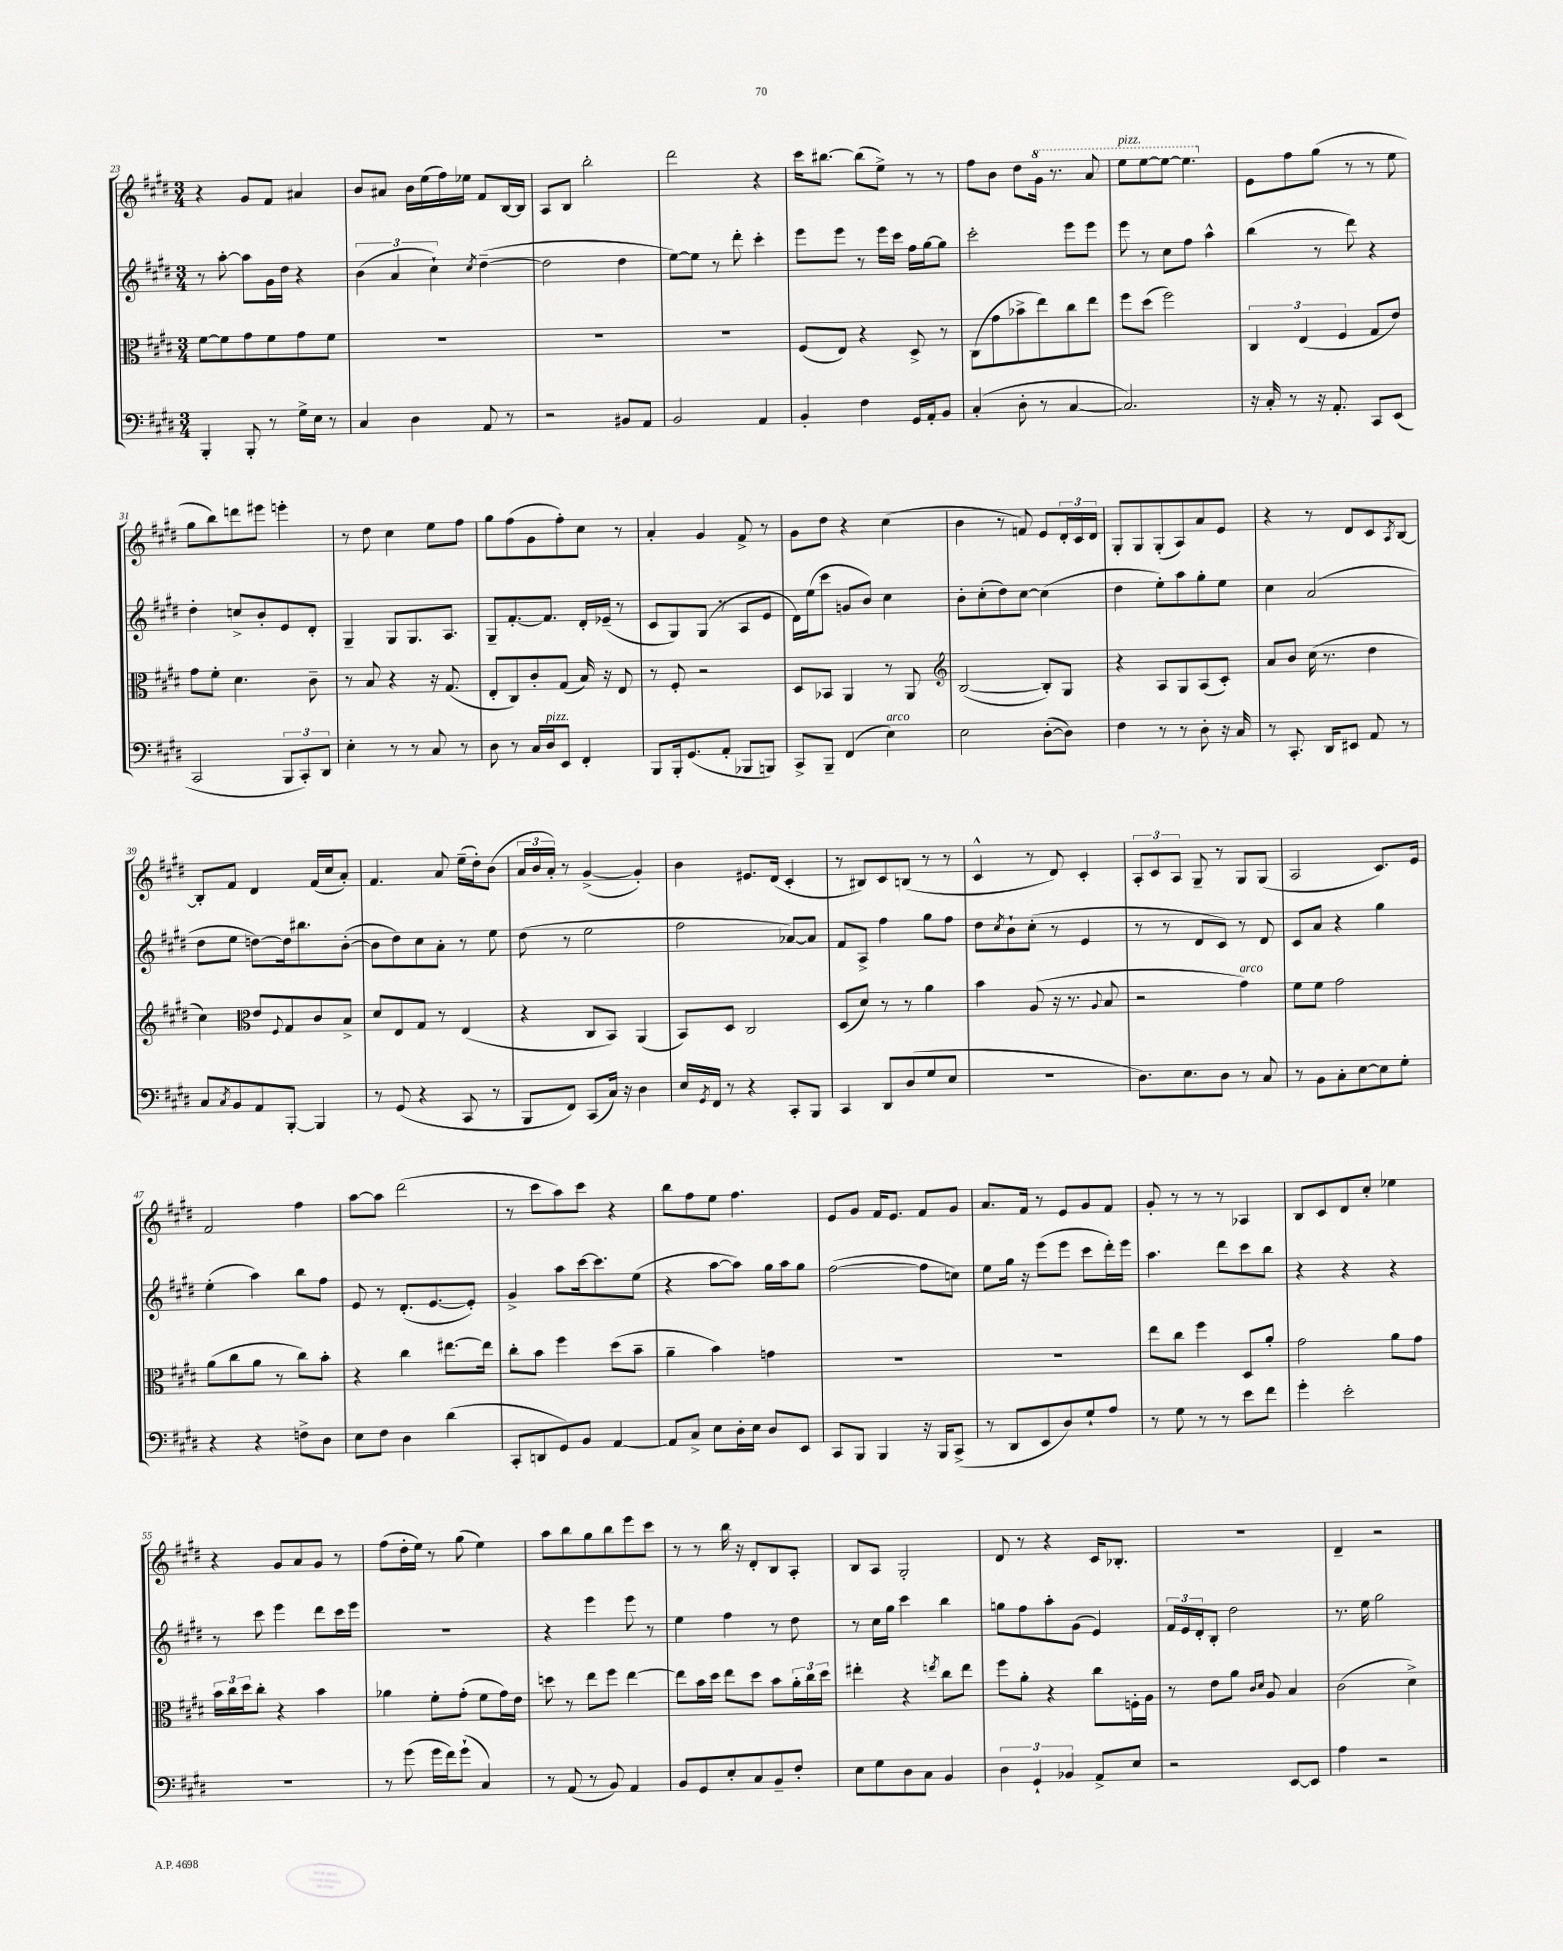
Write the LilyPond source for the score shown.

<<
\new StaffGroup <<
\new Staff = "s0" {
    \clef treble \key e \major \numericTimeSignature \time 3/4
    r4 gis'8 fis'8 ais'4 |
    b'8 ais'8 b'16 e''16( fis''16) ees''16 fis'8 b16~ b16 |
    a8 b8 b''2-. |
    dis'''2 r4 |
    cis'''16 bis''8.~ bis''8( e''8->) r8 r8 |
    fis''8 b'8 dis''8 \ottava #1 gis''16 r8. a''8 |
    e'''8^\markup { \italic "pizz." } e'''8~ e'''8~ e'''4. \ottava #0 |
    e'8 fis''8 gis''8( r8 r8 e''8 |
    gis''8 b''8) d'''8 eis'''8 e'''4-. |
    r8 dis''8 cis''4 e''8 fis''8 |
    gis''8 fis''8( gis'8 fis''8-.) cis''8 r8 |
    a'4-. gis'4 fis'8-> r8 |
    gis'8 dis''8 r4 cis''4( |
    b'4 r8 f'8) e'8 \tuplet 3/2 { dis'16-. cis'16 dis'16 } |
    gis8-. gis8 gis8-.( a8) a'8 e'8 |
    r4 r8 dis'8 cis'8 \acciaccatura { a8 } b8~ |
    b8-. fis'8 dis'4 fis'16( cis''16 a'8-.) |
    fis'4. a'8 e''16--( dis''16-.) b'8( |
    \tuplet 3/2 { a'16 b'16 a'16-.) } r8 gis'4~->( gis'4-.) |
    b'4 eis'8. dis'16( cis'4-. |
    r8 bis8) cis'8 b8( r8 r8 |
    cis'4-^ r8 dis'8) cis'4-. |
    \tuplet 3/2 { a8-. cis'8 a8 } gis8-- r8 gis8 gis8( |
    a2 cis'8.) e'16 |
    fis'2 fis''4 |
    a''8~ a''8 dis'''2( |
    r8 cis'''8 a''8) cis'''8 r4 |
    b''8 fis''8 e''8 fis''4. |
    e'8 gis'8 fis'16 e'8. fis'8 gis'8 |
    a'8. fis'16 r8 e'8 gis'8 fis'8 |
    gis'8-. r8 r8 r8 aes4 |
    b8 cis'8 dis'8 cis''8-. ees''4 |
    r4 gis'8 a'8 gis'8 r8 |
    fis''8( dis''16-. e''16) r8 gis''8( e''4) |
    a''8 b''8 gis''8 b''8 e'''8 cis'''8 |
    r8 r8 b''16 r16 dis'8-. b8 a8-. |
    b8 a8 gis2-. |
    dis'8 r8 r4 cis'16 bes8.-. |
    R2. |
    dis'4-- r2 \bar "|." |
}
\new Staff = "s1" {
    \clef treble \key e \major \numericTimeSignature \time 3/4
    r8 a''8~-. a''8 gis'16 dis''16 r4 |
    \tuplet 3/2 { b'4( a'4 cis''4-!) } \acciaccatura { cis''8 } dis''4~--( |
    dis''2 dis''4 |
    e''8~) e''8 r8 dis'''8-. cis'''4-. |
    e'''8 e'''8 r8 e'''16 cis'''16 fis''16 gis''16~ gis''8 |
    cis'''2-. e'''8 e'''8 |
    e'''8 r8 cis''8 fis''8 a''4-^ |
    b''4( r8 dis'''8) r4 |
    dis''4-. c''8-> b'8-. e'8 dis'8-. |
    gis4-- gis8 gis8. a8. |
    gis8-- fis'8.~-. fis'8. dis'16-. ees'16--( r8 |
    cis'8 gis8) gis8( r8 a8 e'8 |
    dis'16) e''16( cis'''8 g'8 b'8) cis''4 |
    b'8-. cis''8-.( dis''8) cis''8~ cis''4( |
    dis''4 e''8-.) a''8 gis''8-. e''8 |
    cis''4 a'2( |
    dis''8 e''8 d''8~) d''16 bis''8. b'8~-.( |
    b'8 dis''8) cis''8 a'8-. r8 e''8 |
    dis''8( r8 e''2 |
    fis''2 aes'8~) aes'8 |
    fis'8 a8-> fis''4 gis''8 fis''8 |
    dis''8 \acciaccatura { cis''8 } b'8-! cis''8-.( r8 e'4 |
    r8 r8 dis'8 cis'8) r8 dis'8 |
    cis'8 a'8 r4 gis''4 |
    e''4-.( a''4) b''8 fis''8 |
    e'8 r8 dis'8.-.( e'8.~ e'8-.) |
    gis'4-> a''8 cis'''16~ cis'''8. e''8( |
    r4 a''8~ a''8) gis''16 a''16 gis''8 |
    fis''2~( fis''8 c''8) |
    e''8 gis''16 r16 e'''8( e'''8 cis'''8 dis'''16-.) e'''16 |
    a''4. dis'''8 cis'''8 b''8 |
    r4 r4 r4 |
    r8 cis'''8 e'''4 dis'''8 cis'''16 e'''16 |
    R2. |
    r4 e'''4 e'''8 r8 |
    e''4 fis''4 r8 dis''8 |
    r8 cis''16 gis''16 cis'''4 b''4 |
    g''8 fis''8 a''8-. gis'8( e'4) |
    \tuplet 3/2 { fis'16 e'16 dis'16-. } b8-. dis''2 |
    r8. e''16 gis''2 \bar "|." |
}
\new Staff = "s2" {
    \clef alto \key e \major \numericTimeSignature \time 3/4
    fis'8~ fis'8 gis'8 fis'8 gis'8 fis'8 |
    R2. |
    R2. |
    R2. |
    fis8( e8) r4 dis8-> r8 |
    cis8( gis'8 bes'8-> e''8) cis''8 e''8 |
    fis''8 dis''8( fis''2) |
    \tuplet 3/2 { cis4 e4( fis4 } gis8 e'8) |
    gis'8 fis'8-. dis'4. cis'8-- |
    r8 b8 r4 r16 gis8.( |
    e8-. cis8) cis'8-. gis8( b16) r16 e8 |
    r8 fis8-. r2 |
    dis8 bes,8 a,4 r8 a,8 |
    \clef treble b2~( b8-.) gis8 |
    r4 a8 gis8 a8( cis'8-.) |
    a'8 b'8 cis''16( r8. dis''4 |
    cis''4) \clef alto e'8 \appoggiatura { fis8 } gis8 cis'8 b8-> |
    dis'8 e8 gis8 r8 e4( |
    r4 cis8 b,8) a,4( |
    b,8) dis8 cis2 |
    dis8( dis'8) r8 r8 a'4 |
    b'4 a8( r16 r8. \appoggiatura { a8 } b8 |
    r2 gis'4^\markup { \italic "arco" }) |
    fis'8 fis'8 gis'2 |
    a'8( cis''8 a'8 r8 cis''8) b'8-. |
    r4 cis''4 eis''8.~ eis''16 |
    cis''8-. b'8 fis''4 dis''8( b'8-- |
    a'4-- b'4) g'4 |
    R2. |
    R2. |
    e''8 cis''8 fis''4 dis8 a'8-. |
    gis'2 a'8 gis'8 |
    \tuplet 3/2 { b'16 cis''16 dis''16 } cis''8-. r4 b'4 |
    aes'4 fis'8-. gis'8-.( fis'8 gis'16) e'16 |
    d''8 r8 e''8 fis''8 e''4~ |
    e''8 b'16 dis''16 e''8 dis''8 b'8 \tuplet 3/2 { a'16-. cis''16 dis''16 } |
    eis''4-. r4 \acciaccatura { e''8 } cis''8 e''8 |
    fis''8 a'8-. r4 cis''8 f16-. a16 |
    r8 e'8 a'8 \grace { cis'16 dis'16 } a8 b4 |
    cis'2( dis'4->) \bar "|." |
}
\new Staff = "s3" {
    \clef bass \key e \major \numericTimeSignature \time 3/4
    b,,4-. b,,8-. r8 gis16-> e16 r8 |
    cis4 dis4 a,8 r8 |
    r2 bis,8 a,8 |
    b,2 a,4 |
    b,4-. fis4 gis,16 a,16-. b,8 |
    cis4-.( dis8-. r8 cis4~ |
    cis2.) |
    r16 cis16-. r8 r16 a,8.-. cis,8 e,8( |
    cis,2 \tuplet 3/2 { b,,8 cis,8-.) dis,8 } |
    e4-. r8 r8 cis8 r8 |
    dis8 r8 cis16 dis16^\markup { \italic "pizz." } e,8 fis,4-. |
    b,,8 b,,16-. gis,8.( a,8-. bes,,8 b,,8) |
    cis,8-> b,,8-- fis,4( e4^\markup { \italic "arco" }) |
    e2 dis8~-.( dis8) |
    fis4 r8 r8 dis8-. r16 cis16 |
    r8 cis,8.-. dis,16 eis,8 a,8 r8 |
    cis8 \acciaccatura { cis8 } b,8 a,8 b,,8~-. b,,4 |
    r8 gis,8( r4 cis,8 r8 |
    b,,8 fis,8) cis,8( cis16) r16 dis4 |
    e16 \acciaccatura { gis,8 } fis,16 r8 r4 cis,8-. b,,8 |
    cis,4 dis,8 dis8( gis8 e8 |
    R2. |
    dis8.) e8. dis8 r8 cis8 |
    r8 b,8 cis8-. e8~ e8 gis8-. |
    r4 r4 f8-> dis8 |
    e8 fis8 dis4 dis'4( |
    cis,8-. d,8 gis,8) b,8 a,4~ |
    a,8 cis8-> e8 dis16-. e16 dis8 e,8 |
    cis,8 b,,8 b,,4 r16 b,,16 cis,8->( |
    r8 dis,8 e,8 dis8) gis8-! a8 |
    r8 gis8 r8 r8 e'8 fis'8 |
    gis'4-. e'2-. |
    R2. |
    r8 gis'8( gis'16 fis'16) gis'8-!( cis4) |
    r8 a,8( r8 b,8) a,4 |
    b,8 gis,8 e8-. cis8 b,8-- fis8-. |
    e8 gis8 dis8 cis8 b,4 |
    \tuplet 3/2 { dis4 gis,4-! bes,4 } a,8-> e8 |
    r2 e,8~ e,8 |
    a4 r2 \bar "|." |
}
>>
>>
\layout { \context { \Score currentBarNumber = #23 } }
